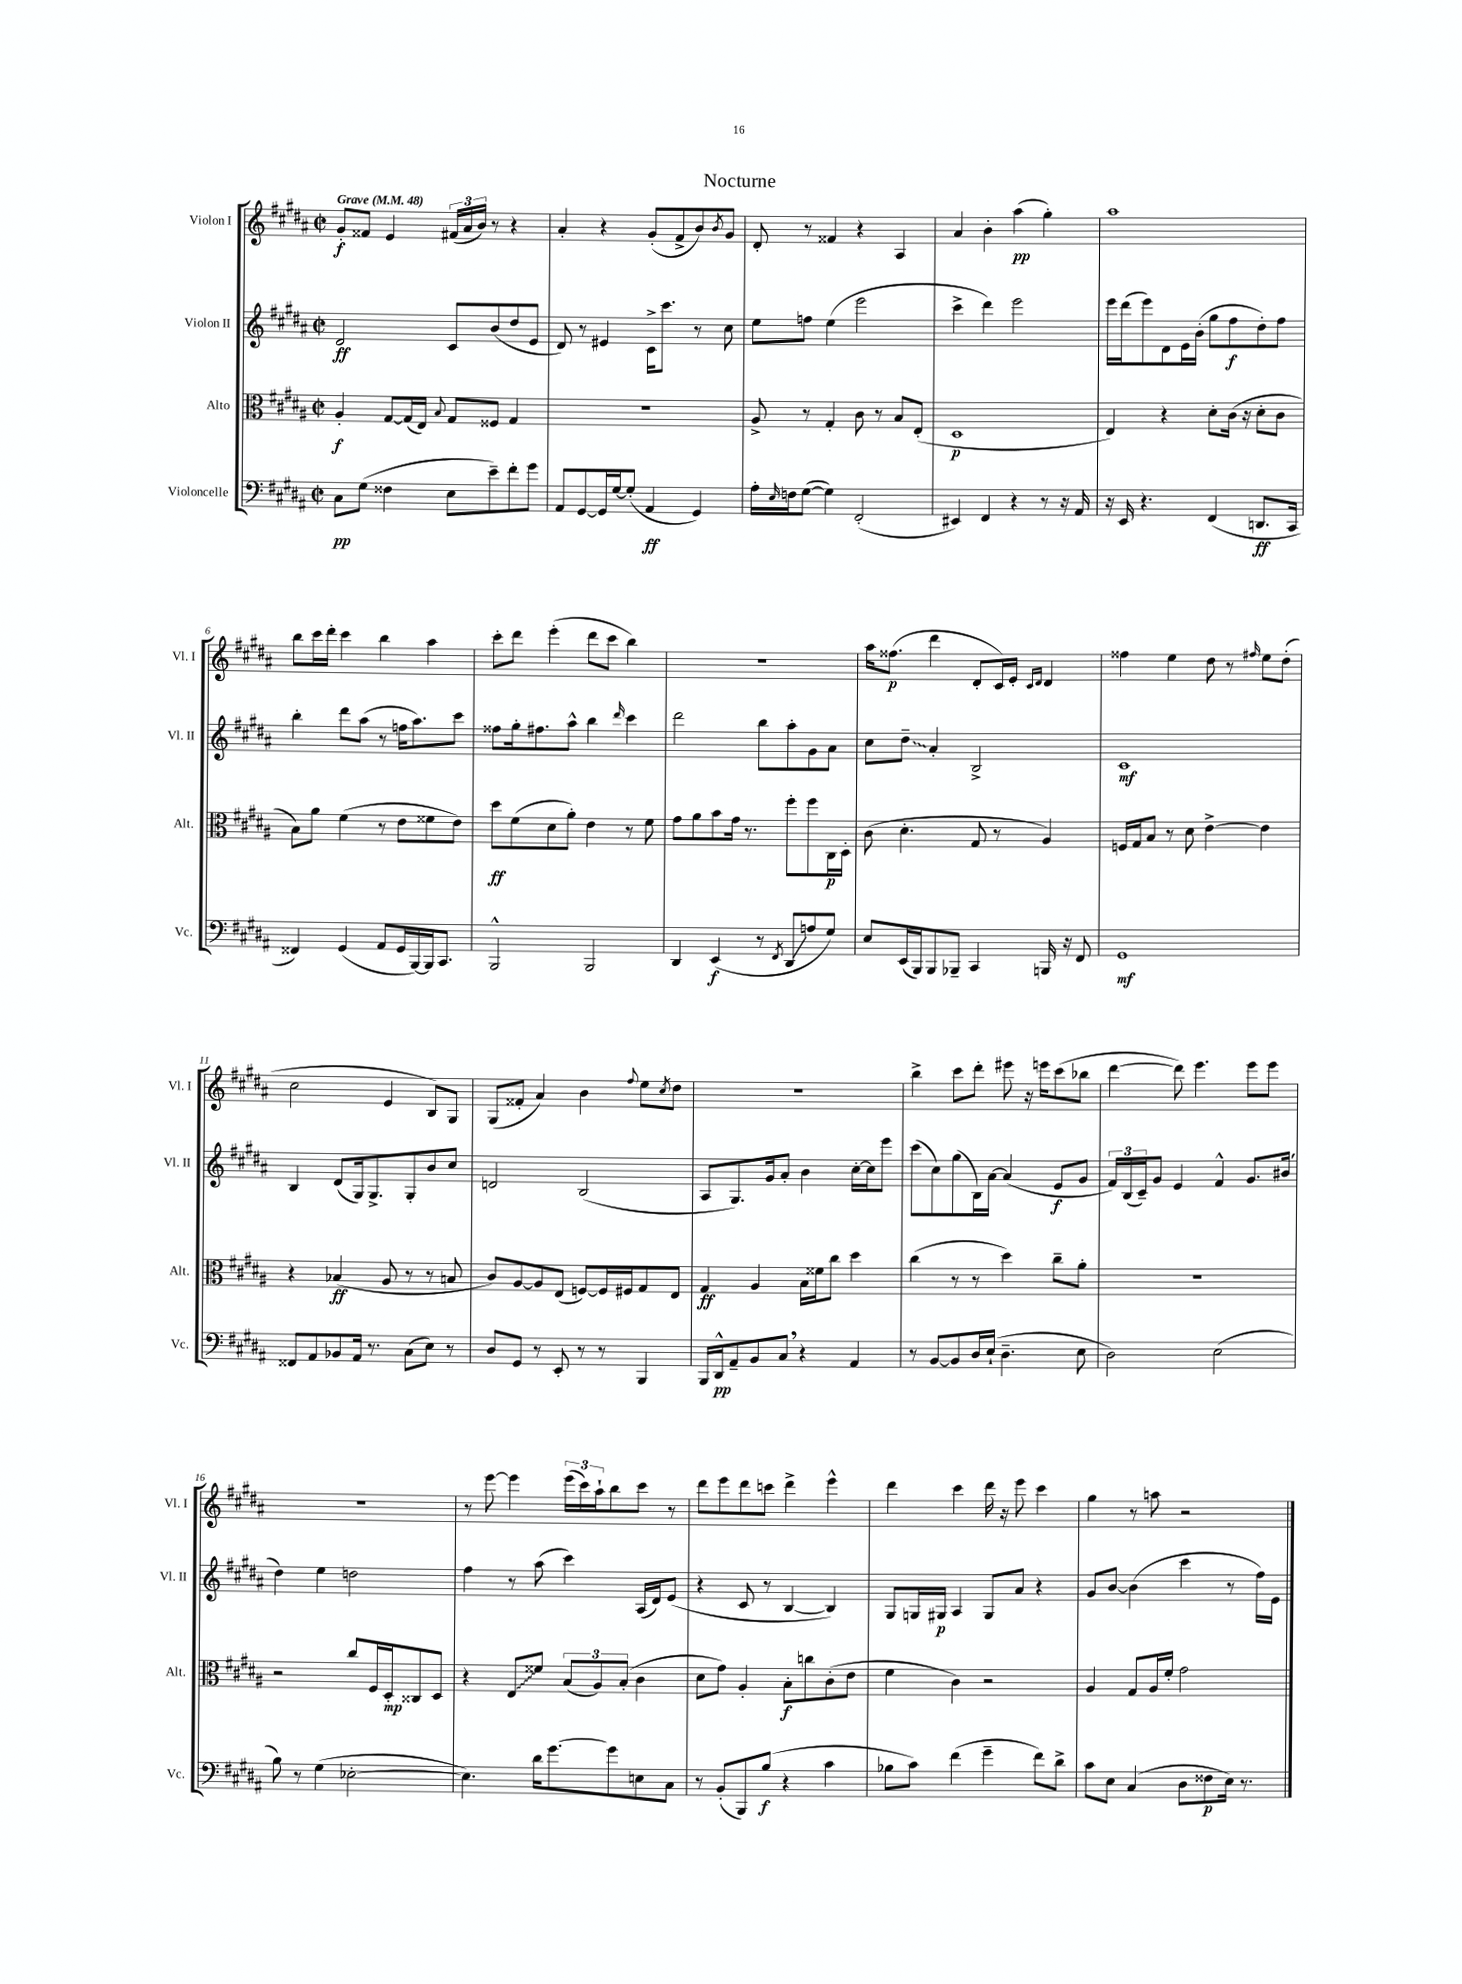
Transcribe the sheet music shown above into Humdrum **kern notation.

**kern	**kern	**kern	**kern
*staff4	*staff3	*staff2	*staff1
*clefF4	*clefC3	*clefG2	*clefG2
*k[f#c#g#d#a#]	*k[f#c#g#d#a#]	*k[f#c#g#d#a#]	*k[f#c#g#d#a#]
*M2/2	*M2/2	*M2/2	*M2/2
*met(c|)	*met(c|)	*met(c|)	*met(c|)
*MM48	*MM48	*MM48	*MM48
8C#	4A#'	2d#	8g#'
(8G#	.	.	8f##
4F##	[8G#	.	4e
.	(16G#]	.	.
.	16E)	.	.
.	8qqB	.	.
8E	8G#	8c#	(24f#
.	.	.	24a#
.	.	.	24b)
8e~)	8F##	(8b	8r
8f#'	4G#	8dd#	4r
8g#	.	8e	.
=	=	=	=
8AA#	1r	8d#)	4a#'
[8GG#	.	8r	.
16GG#]	.	4e#	4r
[16G#	.	.	.
(8G#']	.	.	.
4AA#	.	16c#^	(8g#'
.	.	8.ccc#	.
.	.	.	8f#^
4GG#)	.	8r	8b)
.	.	.	8qb
.	.	8cc#	8g#
=	=	=	=
16A#'	8A#^	8ee	8d#'
16qqE	.	.	.
16F	.	.	.
([8G#	8r	8ff	8r
4G#])	4G#'	(4ee	4f##
(2FF#'	8c#	2eee	4r
.	8r	.	.
.	8B	.	4A#
.	(8E'	.	.
=	=	=	=
4EE#)	1D#	4ccc#^	4a#
4FF#	.	4ddd#)	4b'
4r	.	2eee	(4aa#
8r	.	.	4gg#')
16r	.	.	.
16AA#	.	.	.
=	=	=	=
16r	4E)	16eee	1aa#
16EE	.	(16ddd#	.
4.r	.	8eee)	.
.	4r	8d#	.
.	.	16e	.
.	.	(16b'	.
(4FF#	8d#'	8gg#	.
.	(16c#	8ff#	.
.	16r	.	.
8.DD	8d#'	8dd#')	.
.	8c#	8ff#	.
16CC#	.	.	.
=	=	=	=
4FF##)	8B)	4bb'	8bb
.	8a#	.	16ccc#
.	.	.	16ddd#'
(4GG#	(4f#	8ddd#	4ccc#
.	.	(8aa#	.
8AA#	8r	8r	4bb
16GG#	8e	16ff	.
[16BBB)	.	8.aa#)	.
16BBB]	8f##	.	4aa#
8.CC#	.	.	.
.	8e)	8ccc#	.
=	=	=	=
2BBB^^	8dd#	8ff##	8ccc#'
.	(8f#	16gg#'	8ddd#
.	.	8.ff#	.
.	8d#	.	(4eee'
.	8a#')	8aa#^^	.
2BBB	4e	4bb	8ddd#
.	.	.	8ccc#
.	.	16qqddd#	.
.	8r	4ccc#	4bb)
.	8f#	.	.
=	=	=	=
4DD#	8g#	2ddd#	1r
.	8a#	.	.
(4EE	8b	.	.
.	16g#	.	.
.	8.r	.	.
8r	.	8bb	.
8qFF#	.	.	.
8DD#	8ff#'	8aa#'	.
8A	8ff#	8g#	.
8G#)	16C#	8a#	.
.	16D#'	.	.
=	=	=	=
8E	(8c#	8cc#	16aa#
.	.	.	(8.ff##
(16EE	4.d#'	8dd#~	.
16BBB)	.	.	.
8BBB	.	4a#'	4ddd#
8BBB-~	.	.	.
4CC#	8G#	2B^	8d#'
.	8r	.	16c#)
.	.	.	16e'
.	.	.	16qqc#
.	.	.	16qqd#
16BBB	4A#)	.	4d#
16r	.	.	.
8FF#	.	.	.
=	=	=	=
1GG#	16F	1c#	4ff##
.	16G#	.	.
.	8B	.	.
.	8r	.	4ee
.	8d#	.	.
.	[4e^	.	8dd#
.	.	.	8r
.	.	.	16qqff#
.	4e]	.	8ee
.	.	.	(8dd#'
=	=	=	=
8FF##	4r	4B	2cc#
8AA#	.	.	.
8BB-	(4B-	(8d#	.
16AA#	.	16G#)	.
8.r	.	8.G#^	.
.	8A#	.	4e
(8C#	8r	8G#'	.
8E)	8r	8b	8B)
8r	8B	8cc#	8G#
=	=	=	=
8D#	8c#)	2d	(8G#
8GG#	[8A#	.	8f##'
8r	8A#]	.	4a#)
8EE'	(8E	.	.
8r	[8F)	(2B	4b
8r	16F]	.	.
.	16F#	.	.
.	.	.	8qqff#
4BBB	8G#	.	8ee
.	.	.	8qcc#
.	8E	.	8dd#
=	=	=	=
16BBB	4G#	8A#	1r
16DD#^^	.	.	.
8AA#~	.	8.G#)	.
8BB	4A#	.	.
.	.	16g#	.
8C#	.	8a#'	.
4r	16B	4b	.
.	16f##	.	.
.	8cc#	.	.
4AA#	4dd#	[16cc#'	.
.	.	16cc#]	.
.	.	8eee	.
=	=	=	=
8r	(4cc#	(8ccc#	4bb^
[8BB	.	8cc#)	.
8BB]	8r	(8gg#	8ccc#
16D#	8r	16B)	8ddd#'
(16E`	.	[16a#	.
4.D#~	4dd#)	(4a#]	8eee#
.	.	.	16r
.	.	.	16eee
.	8cc#~	8e	(8ccc#
8E	8a#'	8g#	8bb-
=	=	=	=
2D#)	1r	24f#)	[4ddd#
.	.	(24B	.
.	.	24c#~)	.
.	.	8g#	.
.	.	4e	8ddd#])
.	.	.	4.eee
(2E	.	4f#^^	.
.	.	8.g#	8eee
.	.	.	8eee
.	.	(16b#	.
=	=	=	=
8B)	2r	4dd#)	1r
8r	.	.	.
(4G#	.	4ee	.
[2E-'	8cc#	2dd	.
.	16F#	.	.
.	16D#'	.	.
.	8C##	.	.
.	8D#	.	.
=	=	=	=
4.E-])	4r	4ff#	8r
.	.	.	[8eee
.	8E	8r	4eee]
16d#	8f##	(8aa#	.
[8.g#	.	.	.
.	(12B	4ccc#)	(24eee
.	.	.	24ccc#)
.	12A#)	.	24aa#`
8g#]	.	.	8bb
.	(12B'	.	.
8E	4c#	(16A#	8ccc#
.	.	16d#)	.
8C#	.	(8e	8r
=	=	=	=
8r	8d#	4r	8ddd#
(8BB'	8g#)	.	8eee
8BBB)	4A#'	8c#	8ddd#
(8B	.	8r	8ccc
4r	8B'	[4B	4ddd#^
.	8cc	.	.
4c#	(8c#'	4B])	4eee^^
.	8e	.	.
=	=	=	=
8B-	4f#	8G#	4ddd#
8c#)	.	16G	.
.	.	16G#	.
(4f#	4c#)	4A#	4ccc#
4g#~	2r	8G#	16ddd#
.	.	.	16r
.	.	8a#	8eee
8f#)	.	4r	4ccc#
8d#^	.	.	.
=	=	=	=
8c#	4A#	8g#	4gg#
8E	.	[8b	.
(4C#	8G#	(4b]	8r
.	16A#	.	8aa
.	16f#'	.	.
8D#	2g#	4ccc#	2r
8F##	.	.	.
16E)	.	8r	.
8.r	.	.	.
.	.	16ff#)	.
.	.	16e	.
==	==	==	==
*-	*-	*-	*-
